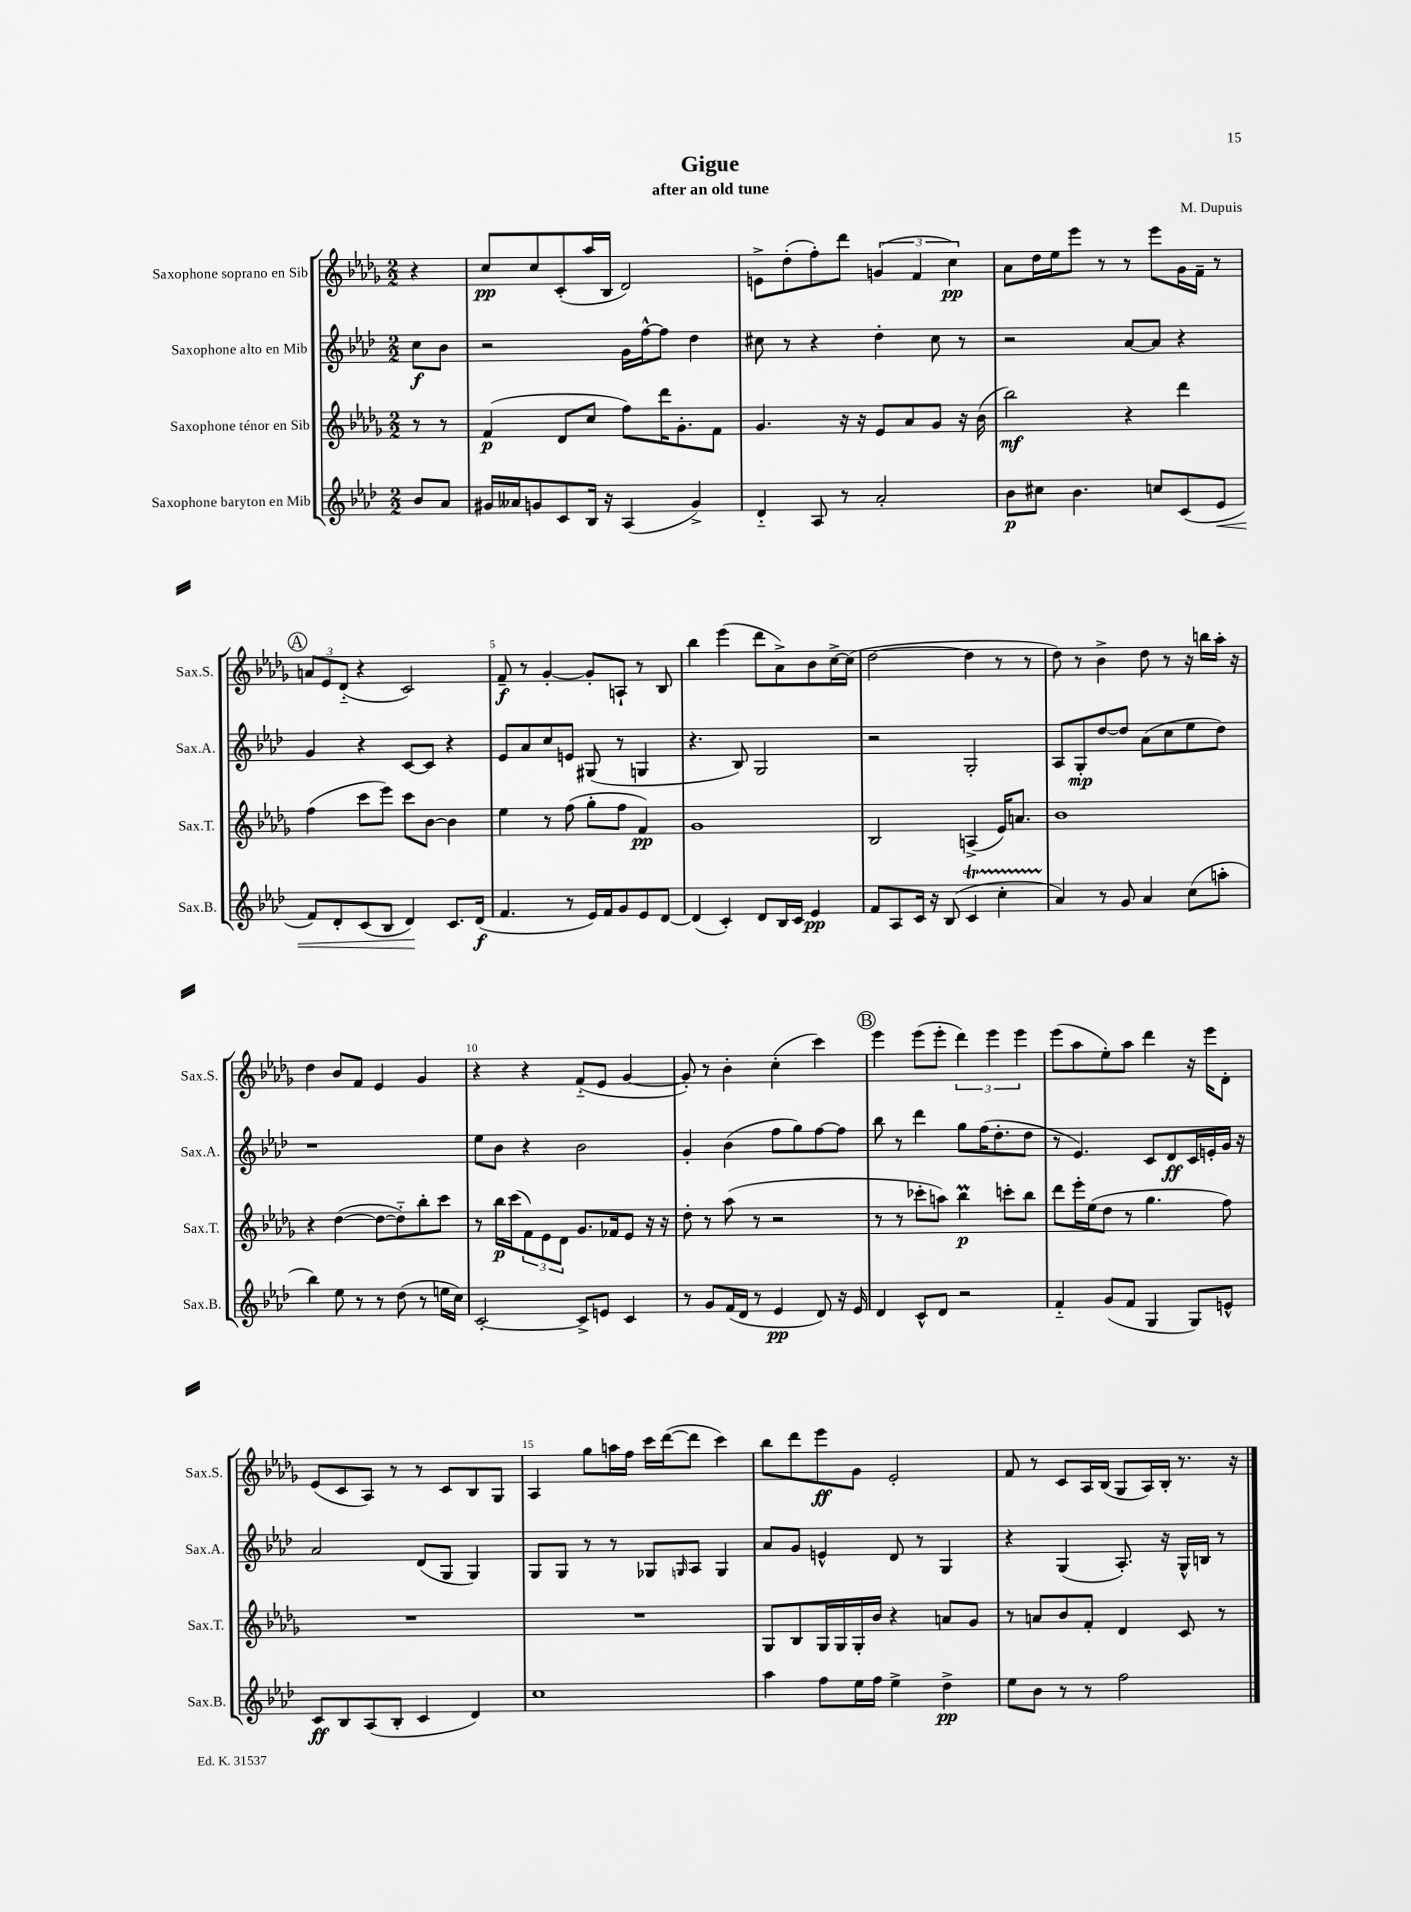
\header { title = "Gigue" composer = "M. Dupuis" subtitle = "after an old tune" }
<<
\new StaffGroup <<
\new Staff = "s0" \with { instrumentName = "Saxophone soprano en Sib" shortInstrumentName = "Sax.S." } {
    \clef treble \key des \major \numericTimeSignature \time 2/2 \partial 4
    r4 |
    c''8\pp c''8 c'8-.( aes''16 bes16 des'2) |
    e'8-> des''8-.( f''8-.) des'''8 \tuplet 3/2 { g'4( f'4 c''4\pp) } |
    aes'8 des''16 ees''16 ees'''8 r8 r8 ees'''8 ges'16 f'16-- r8 |
    \mark \markup { \circle "A" } \tuplet 3/2 { a'8 ees'8 des'8-_( } r4 c'2) |
    f'8--\f r8 ges'4~-. ges'8-. a8-! r8 bes8 |
    bes''4 ees'''4( des'''8 aes'8->) bes'8 c''16~-> c''16( |
    des''2~ des''4 r8 r8 |
    des''8) r8 bes'4-> des''8 r8 r16 b''16 aes''16-. r16 |
    des''4 bes'8 f'8 ees'4 ges'4 |
    r4 r4 f'8-_( ees'8 ges'4~ |
    ges'8-.) r8 bes'4-. c''4-.( c'''4) |
    \mark \markup { \circle "B" } ees'''4 ees'''8( ees'''8-. \tuplet 3/2 { des'''4) ees'''4 ees'''4 } |
    ees'''8( aes''8 ees''8-.) aes''8 des'''4 r16 ees'''16 des'8-. |
    ees'8( c'8 aes8) r8 r8 c'8 bes8 ges8 |
    aes4 ges''8 a''16 f''16 c'''16 des'''16~( des'''8 c'''4) |
    bes''8 des'''8 ees'''8\ff ges'8 ees'2-. |
    f'8 r8 c'8 aes16 bes16( ges8 aes16) bes16-. r8. r16 \bar "|." |
}
\new Staff = "s1" \with { instrumentName = "Saxophone alto en Mib" shortInstrumentName = "Sax.A." } {
    \clef treble \key aes \major \numericTimeSignature \time 2/2 \partial 4
    c''8\f bes'8 |
    r2 g'16 f''16~-^ f''8 des''4 |
    cis''8 r8 r4 des''4-. cis''8 r8 |
    r2 aes'8~ aes'8 r4 |
    \mark \markup { \circle "A" } g'4 r4 c'8~ c'8 r4 |
    ees'8 aes'8 c''8 e'8 gis8( r8 g4 |
    r4. bes8) g2 |
    r2 g2-. |
    aes8 g8-.\mp des''8~ des''8 aes'8( c''8 ees''8 des''8) |
    r1 |
    ees''8 bes'8 r4 bes'2 |
    g'4-. bes'4( f''8 g''8) f''8~ f''8 |
    \mark \markup { \circle "B" } bes''8 r8 des'''4 g''8 f''16( des''8.-. des''8 |
    r8 ees'4.) c'8 des'8\ff c'16 e'16-. g'16 r16 |
    aes'2 des'8( g8 g4) |
    g8 g8 r8 r8 ges8 \grace { g16 } aes8 g4 |
    aes'8 g'8 e'4-^ des'8 r8 g4 |
    r4 g4( aes8.-.) r16 g16-^ b16 r8 \bar "|." |
}
\new Staff = "s2" \with { instrumentName = "Saxophone ténor en Sib" shortInstrumentName = "Sax.T." } {
    \clef treble \key des \major \numericTimeSignature \time 2/2 \partial 4
    r8 r8 |
    f'4\p( des'8 c''8 f''8) des'''16 ges'8.-. f'8 |
    ges'4. r16 r16 ees'8 aes'8 ges'8 r16 bes'16( |
    bes''2\mf) r4 des'''4 |
    \mark \markup { \circle "A" } f''4( c'''8 ees'''8) c'''8 bes'8~ bes'4 |
    ees''4 r8 f''8( ges''8-. f''8 f'4\pp) |
    ges'1 |
    bes2 a4->( ees'16) a'8. |
    bes'1 |
    r4 des''4~( des''8~ des''8-_) bes''8-. c'''8 |
    r8 bes''16\p c'''16( \tuplet 3/2 { f'8) ees'8 des'8 } ges'8. fes'16 ees'8 r16 r16 |
    des''8-. r8 aes''8( r8 r2 |
    \mark \markup { \circle "B" } r8 r8 ces'''8-. a''8) bes''4\prall\p c'''8-. bes''8 |
    des'''8 ees'''16-. ees''16( des''8 r8 ges''4. f''8) |
    R1 |
    R1 |
    ges8 bes8 ges16 ges16 ges16-. bes'16 r4 a'8 ges'8 |
    r8 a'8 bes'8 f'8-. des'4 c'8 r8 \bar "|." |
}
\new Staff = "s3" \with { instrumentName = "Saxophone baryton en Mib" shortInstrumentName = "Sax.B." } {
    \clef treble \key aes \major \numericTimeSignature \time 2/2 \partial 4
    bes'8 aes'8 |
    gis'16 aeses'16 g'8 c'8 bes16 r16 aes4( g'4->) |
    des'4-_ aes8 r8 aes'2-. |
    bes'8\p cis''8 bes'4. c''8 c'8( ees'8\< |
    \mark \markup { \circle "A" } f'8) des'8-. c'8( bes8 des'4\!) c'8. des'16\f( |
    f'4. r8 ees'16) f'16 g'8 ees'8 des'8~ |
    des'4( c'4-.) des'8 bes16 c'16 ees'4\pp |
    f'8 aes8 c'16 r16 bes8( c'4\startTrillSpan c''4-. |
    aes'4\stopTrillSpan) r8 g'8 aes'4 c''8( a''8-. |
    bes''4) ees''8 r8 r8 des''8( r8 e''16 c''16) |
    c'2~-. c'8-> e'8 c'4 |
    r8 g'8 f'16( des'16 r8 ees'4\pp des'8) r16 ees'16 |
    \mark \markup { \circle "B" } des'4 c'8-^ des'8 r2 |
    f'4-_ g'8( f'8 g4 g8) e'8-^ |
    c'8\ff bes8 aes8( bes8-. c'4 des'4) |
    c''1 |
    aes''4 f''8 ees''16 f''16 ees''4-> des''4->\pp |
    ees''8 bes'8 r8 r8 f''2 \bar "|." |
}
>>
>>
\layout { \context { \Score \override BarNumber.break-visibility = ##(#f #t #t) barNumberVisibility = #(every-nth-bar-number-visible 5) } }
